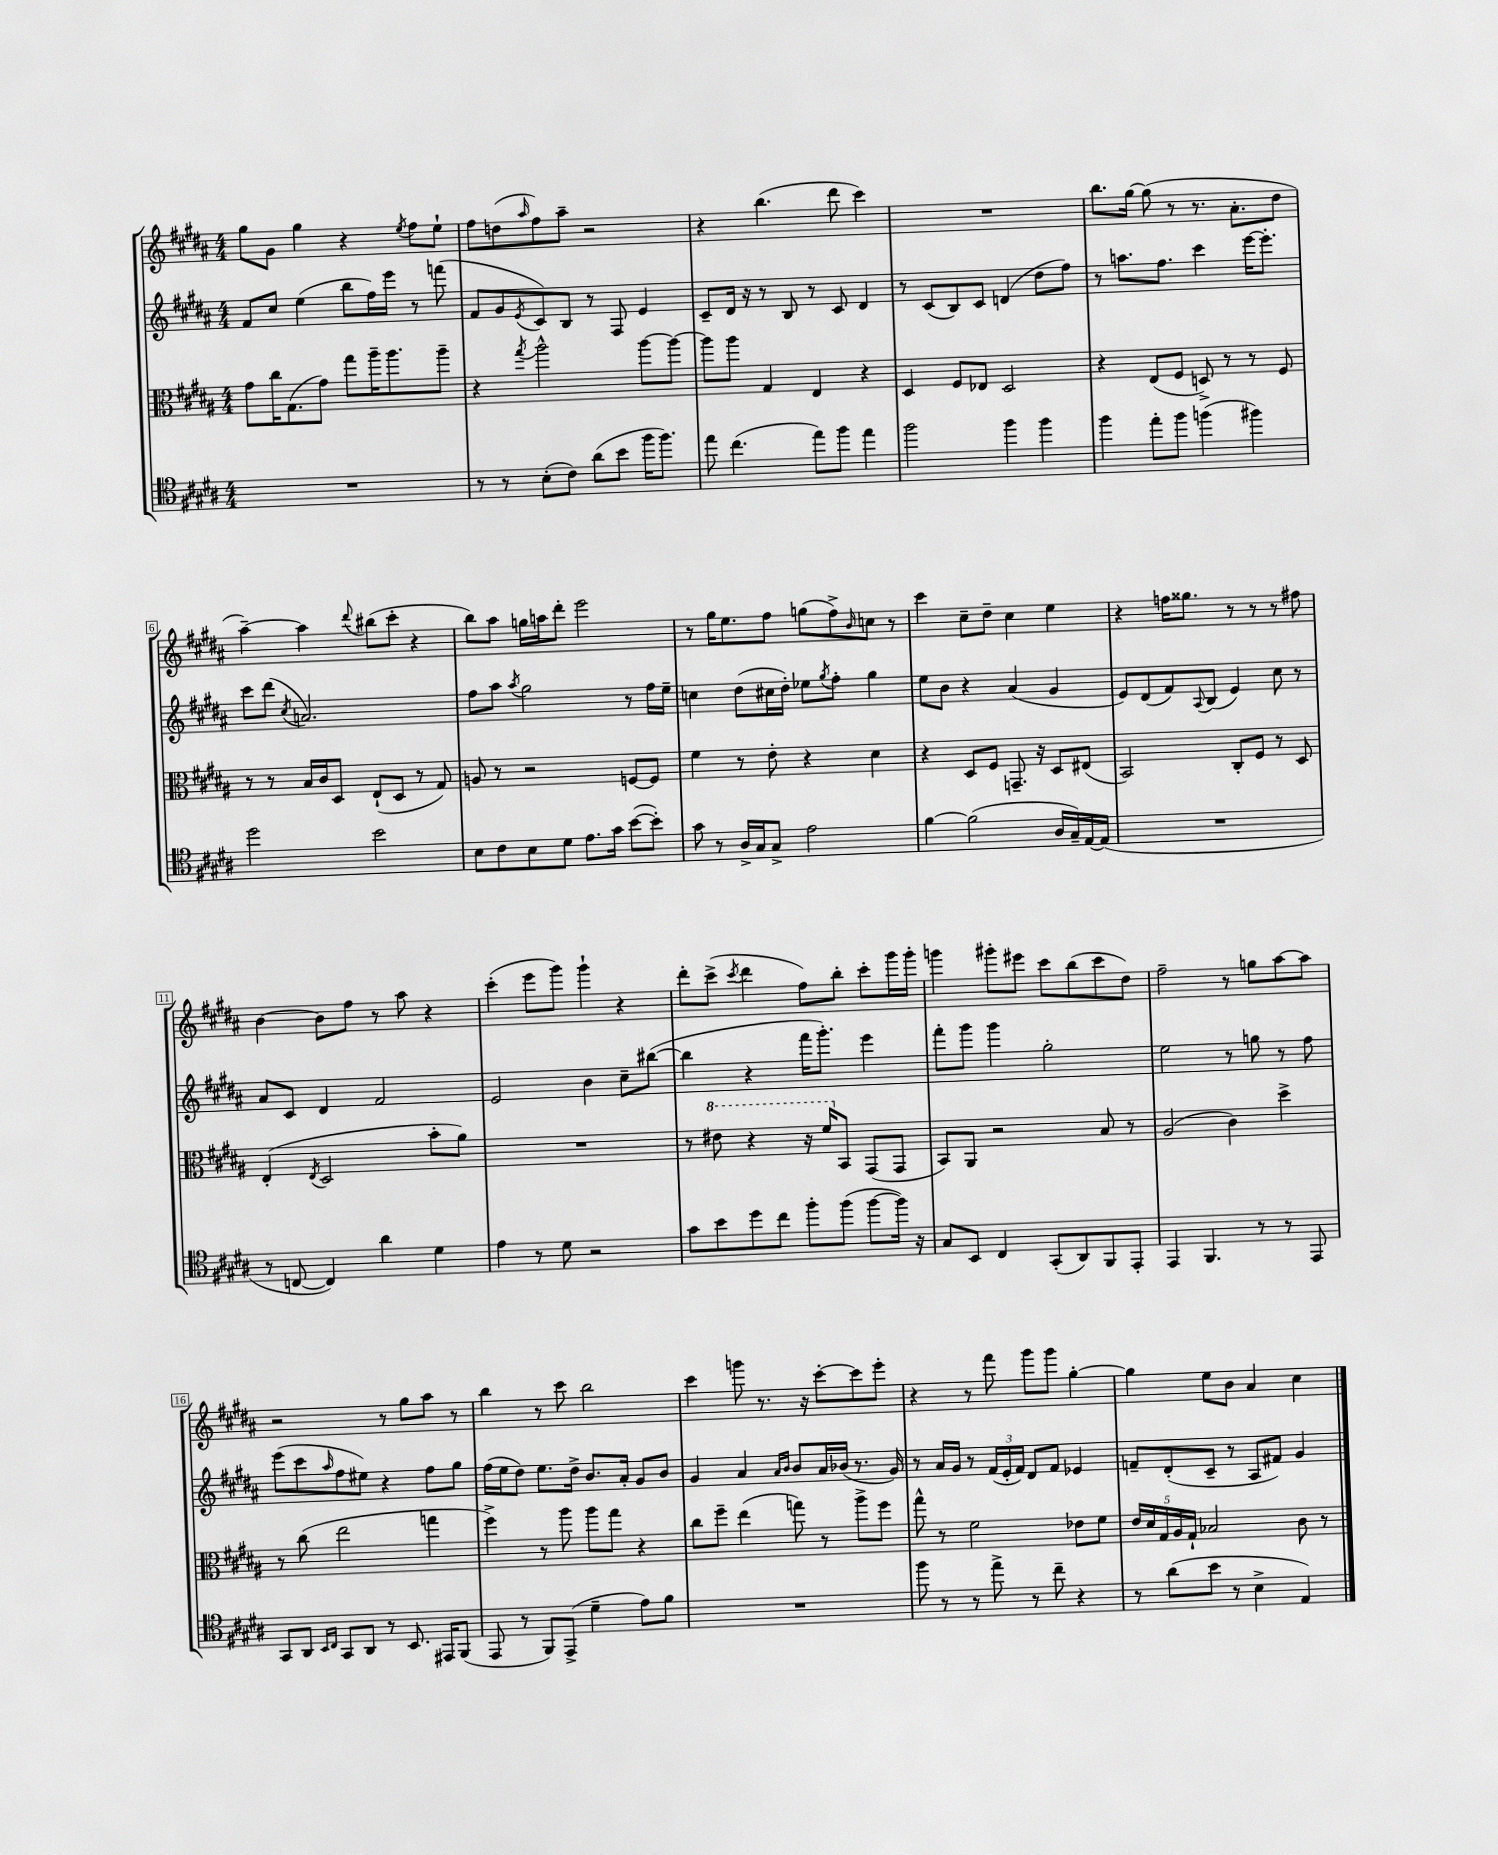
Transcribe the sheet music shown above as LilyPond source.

<<
\new StaffGroup <<
\new Staff = "s0" {
    \clef treble \key b \major \numericTimeSignature \time 4/4
    gis''8 gis'8 gis''4 r4 \acciaccatura { e''8 } fis''8 e''8-! |
    fis''8 d''8( \grace { ais''16 } fis''8) ais''8-- r2 |
    r4 b''4.( dis'''8 cis'''4) |
    R1 |
    b''8. gis''16~ gis''8( r8 r8. ais'8.-. dis''8 |
    ais''4~--) ais''4 \appoggiatura { dis'''8 } bis''8( cis'''8-. r4 |
    b''8) ais''8 g''16 a''16 dis'''8-. e'''2 |
    r8 gis''16 e''8. fis''8 g''8( fis''8->) \grace { b'16 } c''8 r8 |
    cis'''4 cis''8-- dis''8-- cis''4 e''4 |
    r4 f''16 gisis''8. r8 r8 r8 fis''8 |
    b'4~ b'8 fis''8 r8 ais''8 r4 |
    cis'''4-.( e'''8 gis'''8) gis'''4-! r4 |
    dis'''8-. cis'''8->( \acciaccatura { cis'''8 } dis'''4 fis''8) b''8-. cis'''8-. gis'''16 gis'''16-. |
    g'''4 gis'''8-. eis'''8 cis'''8 b''8( cis'''8 dis''8) |
    fis''2-- r8 g''8 ais''8~ ais''8 |
    r2 r8 gis''8 ais''8 r8 |
    b''4 r8 cis'''8 b''2 |
    cis'''4 g'''8 r8. r16 cis'''8~-. cis'''8 e'''8-. |
    r4 r8 fis'''8 gis'''8 gis'''8 gis''4~-. |
    gis''4 e''8 b'8 ais'4 cis''4 \bar "|." |
}
\new Staff = "s1" {
    \clef treble \key b \major \numericTimeSignature \time 4/4
    fis'8 cis''8 e''4( b''8 fis''16) e'''16 r8 f'''8( |
    fis'8 gis'8 \acciaccatura { e'8 } cis'8) b8 r8 fis8 e'4 |
    cis'8-- dis'16 r16 r8 b8 r8 cis'8 dis'4 |
    r8 cis'8( b8) cis'8 d'4( dis''8 fis''8) |
    r8 a''8. fis''8. cis'''4 e'''16~ e'''8.-. |
    cis'''8 dis'''8( \acciaccatura { cis''8 } a'2.) |
    fis''8 ais''8 \acciaccatura { ais''8 } gis''2 r8 fis''16 e''16-- |
    c''4 dis''8( cis''16 dis''16-.) ees''8 \acciaccatura { gis''8 } fis''8-. gis''4 |
    e''8 b'8 r4 ais'4( gis'4 |
    e'8) dis'8( fis'8) \appoggiatura { ais8 } b8( e'4) cis''8 r8 |
    ais'8 cis'8 dis'4 fis'2 |
    e'2 b'4 cis''8-- bis''8~( |
    bis''4 r4 fis'''16 gis'''8.-.) e'''4 |
    fis'''8-. gis'''8 gis'''4 gis''2-. |
    e''2 r8 g''8 r8 fis''8 |
    e'''8( cis'''8 \grace { ais''16 } fis''8 eis''8) r4 fis''8 gis''8 |
    fis''16( e''16 dis''8) e''8. dis''16-> b'8. ais'16-. gis'8 b'8 |
    gis'4 ais'4 \grace { ais'16 b'16 } b'8 ais'16 bes'16( r8. gis'16) |
    r8 ais'16 gis'16 r8 \tuplet 3/2 { fis'16( e'16-. fis'16) } dis'8 fis'8 ees'4 |
    f'8-- dis'8-.( cis'8-- r8 ais8 fis'8) gis'4 \bar "|." |
}
\new Staff = "s2" {
    \clef alto \key b \major \numericTimeSignature \time 4/4
    gis'8 cis''16 gis8.( gis'8) gis''8 ais''16-- ais''8. ais''8-- |
    r4 \acciaccatura { gis''8 } ais''2-^ ais''8~ ais''8~ |
    ais''8 ais''8 gis4 e4 r4 |
    dis4 fis8 ees8 dis2 |
    r4 e8( fis8 d8->) r8 r8 fis8 |
    r8 r8 b16 cis'16 dis8 e8-!( dis8 r8 gis8) |
    a8 r8 r2 f8~ f8 |
    fis'4 r8 e'8-. r4 dis'4 |
    r4 dis8 fis8 g,8.-- r16 dis8 eis8( |
    b,2) cis8-. fis8 r8 dis8 |
    e4-.( \acciaccatura { e8 } dis2 b'8-. ais'8) |
    R1 |
    r8 \ottava #1 eis''8 r4 r16 fis''16 \ottava #0 b,8 gis,8( gis,8 |
    b,8) ais,8 r2 b8 r8 |
    ais2( cis'4) dis''4-> |
    r8 cis''8( e''2 g''4 |
    fis''4->) r8 ais''8 ais''8 gis''8 r4 |
    cis''8 fis''8-- e''4( g''8) r8 ais''8-> fis''8 |
    gis''8-^ r8 fis'2 ees'8 fis'8 |
    \tuplet 5/4 { e'16 dis'16 gis16 ais16 gis16-! } bes2 cis'8 r8 \bar "|." |
}
\new Staff = "s3" {
    \clef tenor \key b \major \numericTimeSignature \time 4/4
    R1 |
    r8 r8 b8-.( cis'8) ais'8( b'8 fis''16 fis''8.) |
    e''8 cis''4.( e''8) fis''8 e''4 |
    fis''2 fis''4 fis''4 |
    fis''4 e''8-. fis''8 f''4( fis''4) |
    dis''2 b'2 |
    b8 cis'8 b8 dis'8 e'8. gis'16 b'8~( b'8-.) |
    gis'8 r8 ais16-> gis16 gis8-> e'2 |
    fis'4~ fis'2( ais16 gis16--) e16~ e16( |
    R1 |
    r8 c8~ c4) ais'4 dis'4 |
    e'4 r8 dis'8 r2 |
    gis'8 b'8 dis''8 cis''8 fis''8-. fis''8( fis''8~ fis''16) r16 |
    gis8 b,8 cis4 gis,8-.( ais,8) fis,8 e,8-. |
    e,4 fis,4. r8 r8 e,8 |
    gis,8 ais,8 \grace { b,16 cis16 } gis,8 ais,8 r8 b,8. eis,16 fis,8( |
    e,8 r8 fis,8) e,8->( dis'4-- e'8) fis'8 |
    R1 |
    fis''8 r8 r8 e''8-> r8 cis''8-- r4 |
    r8 ais'8( b'8 r8 b4-> e4) \bar "|." |
}
>>
>>
\layout { \context { \Score \override BarNumber.stencil = #(make-stencil-boxer 0.1 0.3 ly:text-interface::print) } }
